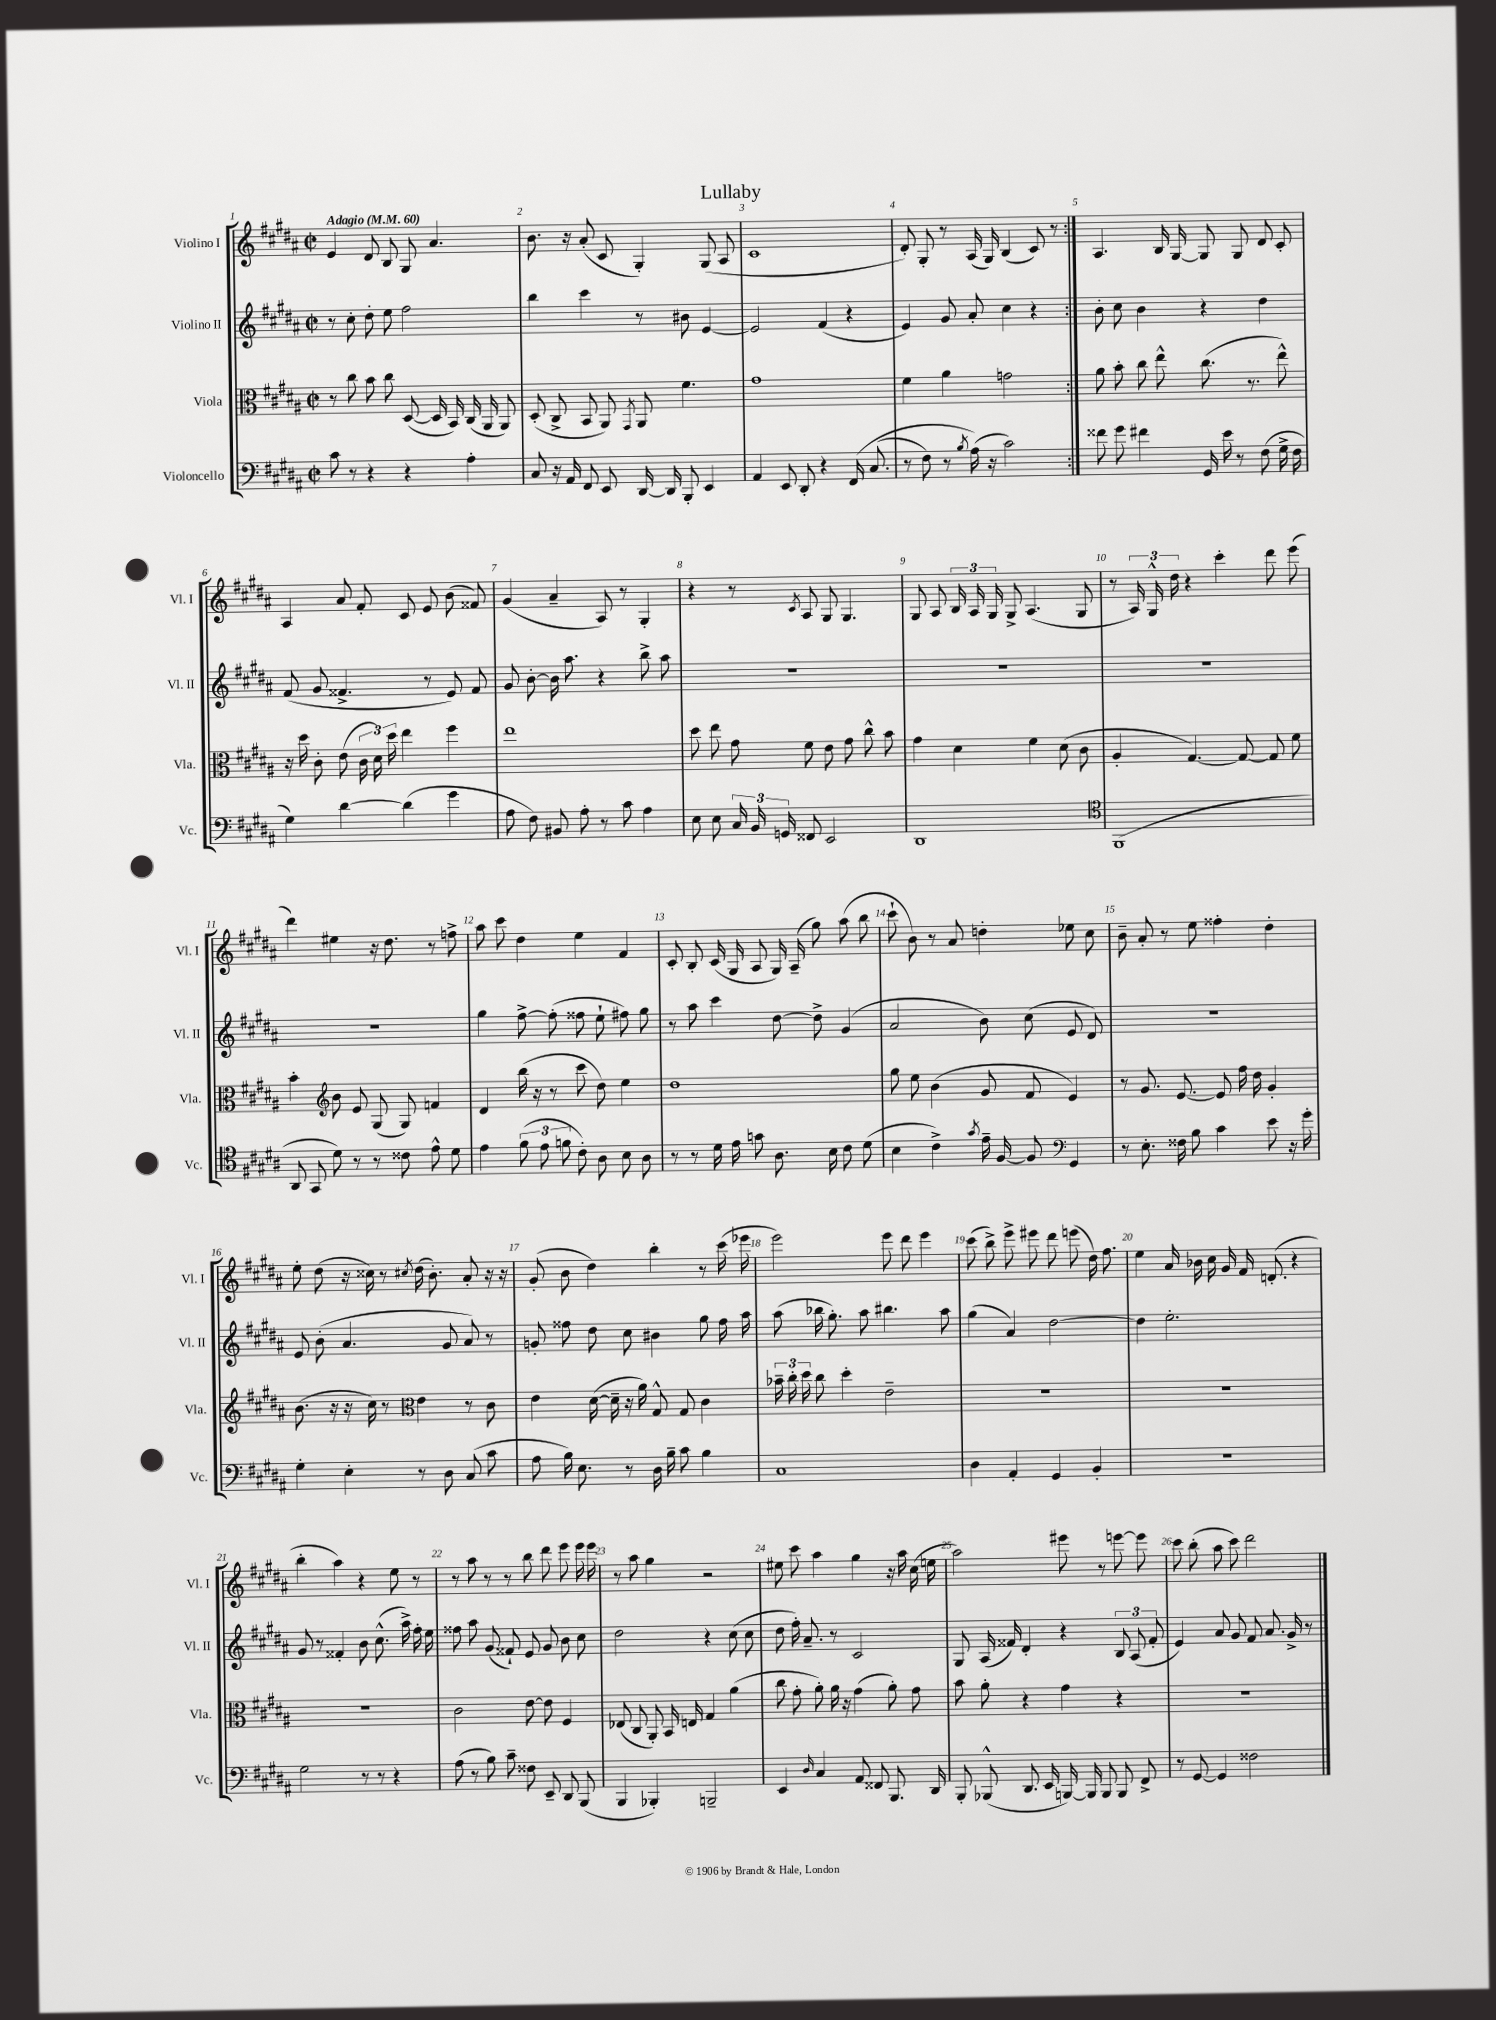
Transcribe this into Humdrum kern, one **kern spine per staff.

**kern	**kern	**kern	**kern
*part4	*part3	*part2	*part1
*staff4	*staff3	*staff2	*staff1
*I"Violoncello	*I"Viola	*I"Violino II	*I"Violino I
*I'Vc.	*I'Vla.	*I'Vl. II	*I'Vl. I
*clefF4	*clefC3	*clefG2	*clefG2
*k[f#c#g#d#a#]	*k[f#c#g#d#a#]	*k[f#c#g#d#a#]	*k[f#c#g#d#a#]
*M2/2	*M2/2	*M2/2	*M2/2
*met(c|)	*met(c|)	*met(c|)	*met(c|)
*MM60	*MM60	*MM60	*MM60
=1	=1	=1	=1
!	!	!	!LO:TX:a:B:t=Adagio
8c#\	8r	8r	4e/
8r	8cc#\	8cc#'\	.
4r	8b\	8dd#'\	8d#/
.	8cc#\	8ee\	8B/
4r	([8D#/	2ff#\	8G#/
.	16D#/]	.	4.a#/
.	16BB/)	.	.
4A#'\	(16C#/	.	.
.	16AA#/	.	.
.	8AA#/)	.	.
=2	=2	=2	=2
8C#/	(8D#'/	4bb\	8.b\
16r	8C#^/	.	.
16AA#/	.	.	16r
8FF#/	8BB/	4ccc#\	(8a#'/
8EE/	8AA#/)	.	8c#/
.	8qGG#/	.	.
[16DD#/	8AA#/	8r	4G#'/)
16DD#/]	.	.	.
8BBB'/	4.f#\	8b#X\	.
4EE/	.	[4e/	(8G#/
.	.	.	8A#/
=3	=3	=3	=3
4AA#/	1g#	2e/]	1c#
8EE/	.	.	.
8DD#'/	.	.	.
4r	.	(4f#/	.
(16FF#/	.	4r	.
(8.C#/	.	.	.
=4	=4	=4	=4
8r	4f#\	4e/)	8d#'/)
8F#\)	.	.	8G#'/
8r	4a#\	8g#/	8r
8qB/	.	.	.
(16A#\)	.	8a#'/	(16A#/
16r	.	.	16G#/)
2c#\)	2gn\	4cc#\	(4B/
.	.	4r	8c#/)
.	.	.	8r
=5:|!	=5:|!	=5:|!	=5:|!
8f##X\	8a#\	8b'\	4.A#/
8g#\	8b'\	8cc#\	.
4f#X\	8cc#\	4b\	.
.	8ee^^\	.	16B/
.	.	.	[16G#/
16GG#/	(8.cc#\	4r	8G#/]
16e\	.	.	.
8r	.	.	8G#/
.	8.r	.	.
(8F#\	.	4dd#\	8d#/
16G#^\	8ee^^\)	.	8c#'/
16F#\	.	.	.
!!LO:LB:g=z
=6	=6	=6	=6
4G#\)	16r	(8f#/	4A#/
.	16dd#\	.	.
.	8c#'\	8g#/	.
[4d#\	(8e\	4.f##X^/	8a#/
.	24c#\	.	8f#'/
.	24d#\)	.	.
.	24dd#\	.	.
(4d#\]	4ee\	.	8c#/
.	.	8r	8e/
4g#\	4ff#\	8e/)	(8b\
.	.	8f##/	8f##X/)
=7	=7	=7	=7
8A#\	1ee	8g#/	(4g#/
8F#\)	.	[8b'\	.
8BB#X/	.	16b\]	4a#~/
.	.	8.aa#\	.
8A#'\	.	.	.
8r	.	4r	8A#/)
8c#\	.	.	8r
4A#\	.	8bb^\	4G#'/
.	.	8aa#\	.
=8	=8	=8	=8
8E\	8dd#\	1r	4r
8E\	8ee\	.	.
24C#/	8g#\	.	8r
24BB/	.	.	.
24GGn/	.	.	.
.	.	.	8qc#/
8FF##X/	8f#\	.	8A#/
2EE/	8e\	.	8G#/
.	8g#\	.	4.G#/
.	8cc#^^\	.	.
.	8b\	.	.
=9	=9	=9	=9
1DD#	4g#\	1r	8G#/
.	.	.	8A#/
.	4d#\	.	24B/
.	.	.	24A#/
.	.	.	24G#/
.	.	.	8G#^/
.	4f#\	.	(4.A#/
.	(8d#\	.	.
.	8c#\	.	8G#/
=10	=10	=10	=10
*clefC4	*	*	*
(1FF#	4A#'/	1r	8r
.	.	.	24A#/)
.	.	.	24G#^^/
.	.	.	24dd#\
.	[4.G#/)	.	4r
.	.	.	4ccc#'\
.	8G#/_	.	.
.	8G#/]	.	8ddd#\
.	8f#\	.	(8eee\
!!LO:LB:g=z
=11	=11	=11	=11
8AA#/	4b'\	1r	4ddd#\)
8GG#/	.	.	.
*	*clefG2	*	*
8d#\)	8b\	.	4ee#X\
8r	8e/	.	.
8r	(8G#/	.	16r
.	.	.	8.dd#\
8c##X\	8G#/)	.	.
8e^^\	4fn/	.	8r
8d#\	.	.	8ffn^\
=12	=12	=12	=12
4e\	4d#/	4gg#\	8aa#\
.	.	.	8ccc#\
(12f#\	(16bb\	[8ff#^\	4dd#\
.	16r	.	.
12e\	.	.	.
.	8r	(8ff#'\]	.
12fn\	.	.	.
8c#'\)	8ccc#\	8ff##X\	4ee\
8A#\	8dd#\)	8ee`\	.
8B\	4ee\	8ff#X\)	4f#/
8A#\	.	8gg#\	.
=13	=13	=13	=13
8r	1dd#	8r	8c#'/
8r	.	8aa#\	8B'/
16d#\	.	4ccc#\	(16c#/
16e\	.	.	16G#/
8gn\	.	.	8A#/
8.A#\	.	[8dd#\	16G#/)
.	.	.	(16A#~/
.	.	8dd#^\]	8gg#\)
16B\	.	.	.
8c#\	.	(4g#/	(8aa#\
(8d#\	.	.	8bb\
=14	=14	=14	=14
4B\	8gg#\	2a#/	8ccc#`\
.	8ee\	.	8b\)
4c#^\)	(4b\	.	8r
.	.	.	8a#/
8qg#/	.	.	.
16e~\	8g#/	8b\)	4ddn'\
[16F#/	.	.	.
8F#/]	8f#/	(8cc#\	.
*clefF4	*	*	*
4GG#/	4e/)	8e/	8ee-X\
.	.	8d#/)	8cc#\
=15	=15	=15	=15
8r	8r	1r	8b~\
8.E'\	8.g#/	.	8a#'/
.	.	.	8r
16F##X\	[8.e/	.	.
8B\	.	.	8ee\
4c#\	8e/]	.	4ff##X'\
.	16ff#\	.	.
.	16dd#\	.	.
8e\	4g#'/	.	4dd#'\
16r	.	.	.
16g#'\	.	.	.
!!LO:LB:g=z
=16	=16	=16	=16
4G#'\	(8.b\	8e/	8ee'\
.	.	(8b'\	(8dd#\
.	16r	.	.
4E'\	16r	4.a#/	16r
.	16cc#\)	.	16cc##X\)
.	8r	.	8r
*	*clefC3	*	*
.	.	.	8qcc#X/
8r	4e\	.	(16dd#\
.	.	.	8.b'\)
8D#\	.	8g#/	.
(8C#/	8r	8a#/)	8a#'/
8c#\	8c#\	8r	16r
.	.	.	16r
=17	=17	=17	=17
8A#\	4e\	8gn'/	(8g#'/
16B\)	.	8ff##X\	8b\
8.E\	.	.	.
.	([16d#\	8dd#\	4dd#\)
.	16d#~\]	.	.
8r	16r	8cc#\	.
.	16a#\)	.	.
16D#\	8G#^^/	4b#X\	4bb'\
16B~\	.	.	.
8c#\	8G#/	.	.
4B\	4c#\	8gg#\	8r
.	.	16ff##\	(16ccc#\
.	.	16aa#\	16eee-X\
=18	=18	=18	=18
1C#	24b-X~\	(8aa#\	2eee\)
.	24cc#'\	.	.
.	24dd#\	.	.
.	8cc#\	16bb-X\	.
.	.	8.gg#'\)	.
.	4dd#'\	.	.
.	.	8aa#\	.
.	2e~\	4.bb#X\	8eee\
.	.	.	8ddd#\
.	.	.	4eee\
.	.	8aa#\	.
=19	=19	=19	=19
4D#\	1r	(4gg#\	(8ccc#\
.	.	.	8bb^\)
4AA#'/	.	4a#/)	8eee^\
.	.	.	8eee#X\
4GG#/	.	[2dd#\	8ddd#\
.	.	.	(8eeen\
4BB'/	.	.	16dd#\)
.	.	.	8.ff#\
=20	=20	=20	=20
1r	1r	4dd#\]	4ee\
.	.	2.ee'\	16a#/
.	.	.	16b-X\
.	.	.	16cc#\
.	.	.	16g#/
.	.	.	16f#/
.	.	.	(8.dn'/
.	.	.	4r
!!LO:LB:g=z
=21	=21	=21	=21
2G#\	1r	8g#/	4bb'\
.	.	8r	.
.	.	4f##X'/	4aa#\)
8r	.	8b\	4r
8r	.	(8.cc#^^\	.
4r	.	.	8ee\
.	.	16aa#^\)	.
.	.	16ff#'\	8r
.	.	16ee\	.
=22	=22	=22	=22
(8A#\	2c#\	8ff##X\	8r
8r	.	8aa#\	8aa#\
8B\)	.	(8g#/	8r
8c#~\	.	8f##X`/)	8r
8F##X\	[8e\	8e/	8bb\
8EE~/	8e\]	8g#/	8ddd#\
8DD#/	4F#/	8b\	8eee\
(8BBB/	.	8cc#\	16eee\
.	.	.	16eee\
=23	=23	=23	=23
4BBB/	(8E-X/	2dd#\	8r
.	8C#/	.	8aa#\
4BBB-X'/)	8AA#'/)	.	4gg#\
.	16BB/	.	.
.	16En/	.	.
2BBBn~/	4G#/	4r	2r
.	(4a#\	(8cc#\	.
.	.	8cc#\	.
=24	=24	=24	=24
4EE/	8cc#\	8dd#\	8ee#X\
.	8g#'\	16ff#'\)	8ccc#\
.	.	8.a#~/	.
16qqD#/	.	.	.
4C#/	8a#'\)	.	4aa#\
.	16a#\	8r	.
.	16r	.	.
8AA#/	(4g#\	2c#/	4gg#\
8FF##X/	.	.	.
8.BBB/	8a#'\)	.	16r
.	.	.	16aa#\
.	8g#\	.	(16cc#\
16DD#/	.	.	16een\
=25	=25	=25	=25
8BBB'/	8b\	8G#/	2aa#\)
(8BBB-X^^/	8a#'\	(16A#/	.
.	.	16f##X/)	.
8.DD#/	4r	4d#'/	.
16EE/	.	.	.
[16BBBn/)	4g#\	4r	8eee#X\
16BBB/]	.	.	.
8BBB/	.	.	8r
8BBB/	4r	12B/	[8eeen\
.	.	(12A#/	.
8FF#^/	.	.	8eee\]
.	.	12f##'/	.
=26	=26	=26	=26
8r	1r	4e/)	8ccc#\
[8GG#/	.	.	(8bb'\
4GG#/]	.	8a#/	8aa#\
.	.	8g#/	8ccc#\)
2F##X\	.	8f#/	2ddd#\
.	.	8.a#/	.
.	.	16g#^/	.
.	.	8r	.
==	==	==	==
*-	*-	*-	*-
